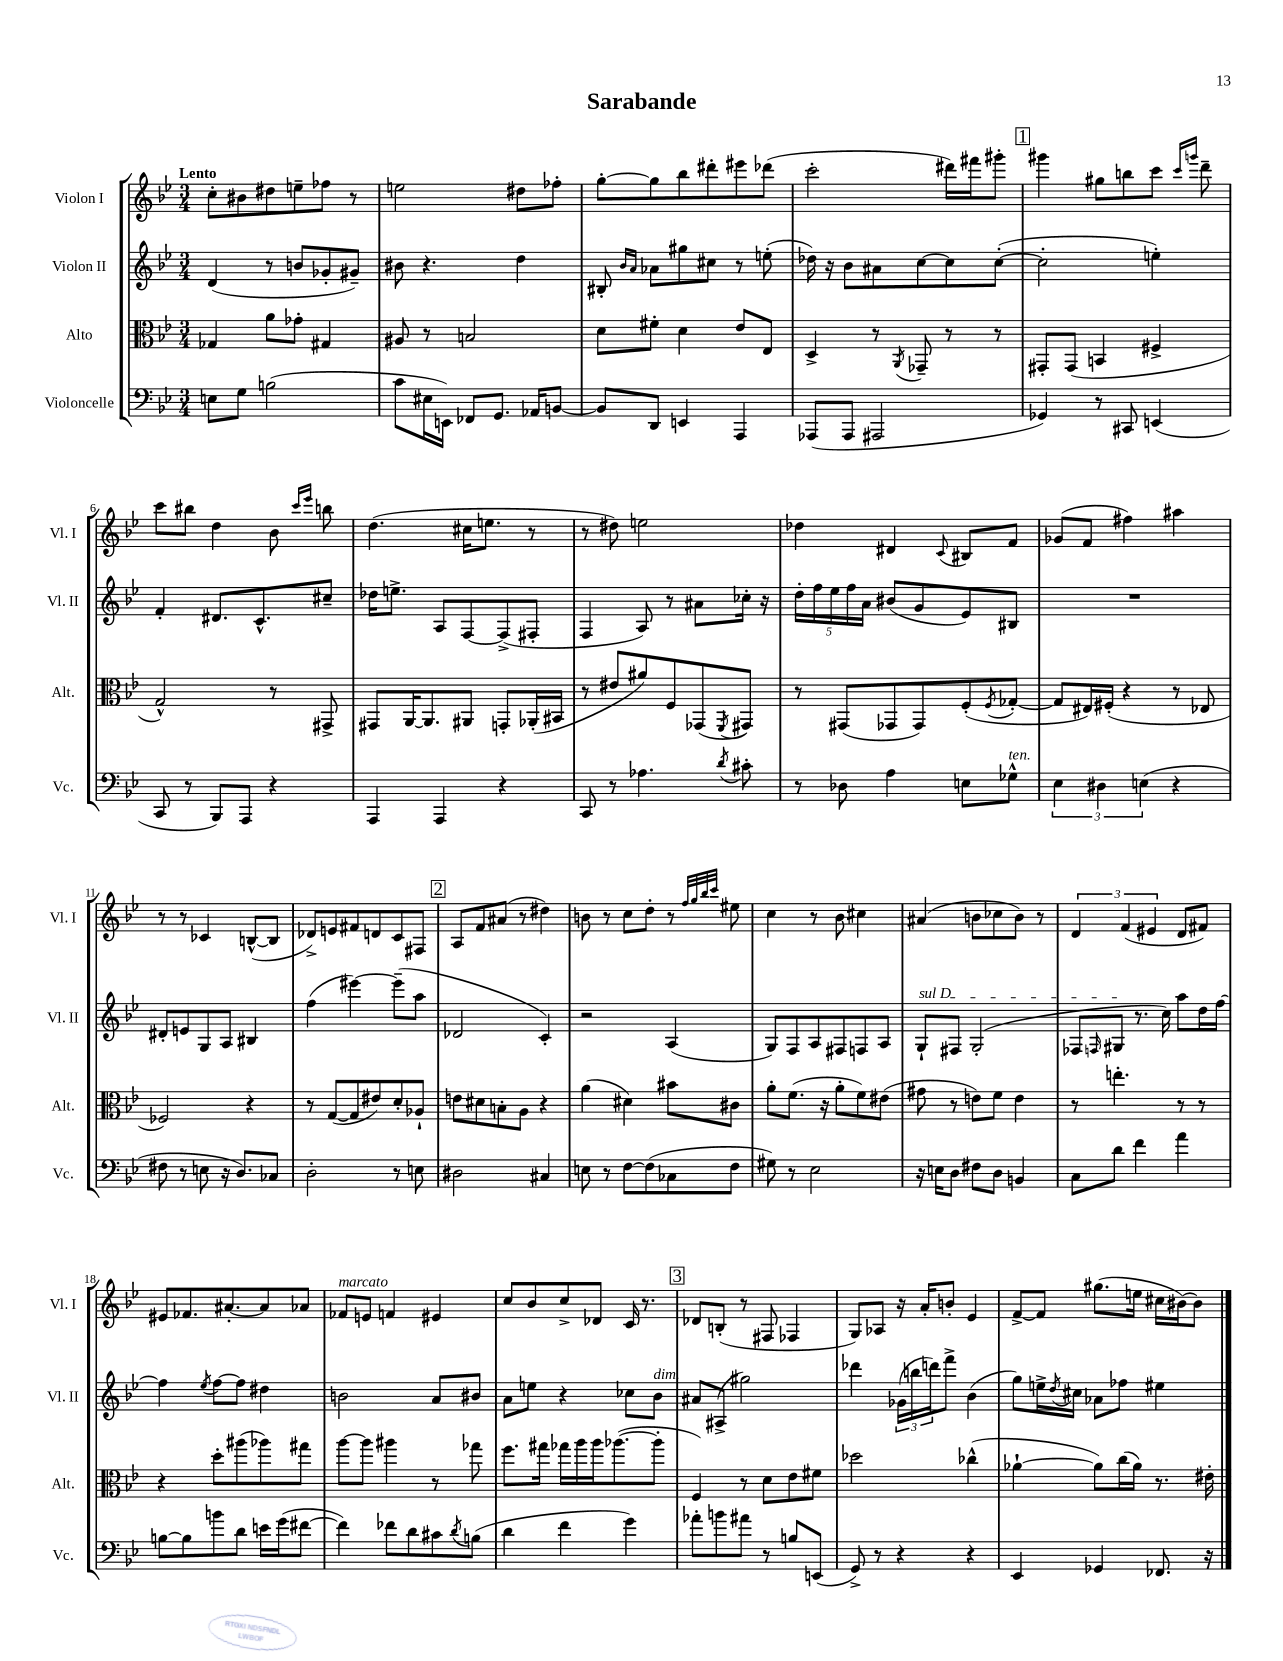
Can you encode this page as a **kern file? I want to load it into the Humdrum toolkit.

**kern	**kern	**kern	**kern
*staff4	*staff3	*staff2	*staff1
*clefF4	*clefC3	*clefG2	*clefG2
*k[b-e-]	*k[b-e-]	*k[b-e-]	*k[b-e-]
*M3/4	*M3/4	*M3/4	*M3/4
8E	4G-	(4d	8cc'
8G	.	.	8b#
(2B	8a	8r	8dd#
.	8g-'	8b	8ee~
.	4G#	8g-'	8ff-
.	.	8g#~)	8r
=	=	=	=
8c	8A#	8b#	2ee
16E#	8r	4.r	.
16EE)	.	.	.
8FF-	2B	.	.
8.GG	.	.	.
.	.	4dd	8dd#
16AA-	.	.	.
[8BB	.	.	8ff-'
=	=	=	=
8BB]	8d	8B#'	[8gg'
.	.	16qqb-	.
.	.	16qqa	.
8DD	8f#'	8a-	8gg]
4EE	4d	8gg#	8bb-
.	.	8cc#	8ddd#'
4AAA	8e-	8r	8eee#
.	8E-	(8ee'	(8ddd-
=	=	=	=
(8AAA-	4D^	16dd-)	2ccc'
.	.	16r	.
8AAA-	.	8b-	.
2AAA#	8r	8a#	.
.	8qAA	.	.
.	8GG-~	[8cc	.
.	8r	8cc]	16ddd#)
.	.	.	16fff#
.	8r	([8cc'	8ggg#'
=	=	=	=
4GG-)	8GG#'	2cc']	4ggg#
.	(8GG#	.	.
8r	4BB	.	8gg#
8CC#	.	.	8bb
(4EE	4F#^	4ee')	8ccc
.	.	.	16qqccc
.	.	.	16qqggg
.	.	.	8ddd~
=	=	=	=
8CC	2G^^)	4f'	8ccc
8r	.	.	8bb#
8BBB-)	.	8.d#	4dd
8AAA	.	.	.
.	.	8.c^^	.
4r	8r	.	8b-
.	.	.	16qqccc
.	.	.	16qqeee-
.	8GG#^	8cc#~	8bb
=	=	=	=
4AAA	8GG#	16dd-	(4.dd
.	.	8.ee^	.
.	[16AA	.	.
.	8.AA]	.	.
4AAA	.	8A	.
.	8AA#	[8F	16cc#
.	.	.	8.ee
4r	8GG'	(8F^]	.
.	(16AA-'	8F#'	8r
.	16BB#	.	.
=	=	=	=
8CC	8r	4F	8r
8r	8e#	.	8dd#)
4.A-	8a#)	8A)	2ee
.	8F	8r	.
.	(8GG-	8a#	.
8qd	8qFF	.	.
8c#'	8GG#)	16cc-'	.
.	.	16r	.
=	=	=	=
8r	8r	20dd'	4dd-
.	.	20ff	.
.	.	20ee-	.
8D-	(8GG#	.	.
.	.	20ff	.
.	.	20a	.
4A	8GG-	(8b#	4d#
.	8GG-)	8g	.
.	.	.	8qqc
8E	(8F'	8e-)	8B#
.	8qF	.	.
8G-^^	[8G-'	8B#	8f
=	=	=	=
6E-	8G-]	2.r	(8g-
.	16E#)	.	8f
6D#	.	.	.
.	(16F#'	.	.
.	4r	.	4ff#)
(6E	.	.	.
4r	8r	.	4aa#
.	8E-	.	.
=	=	=	=
8F#	2F-)	8d#'	8r
8r	.	8e	8r
8E	.	8G	4c-
16r	.	8A	.
8.D)	.	.	.
.	4r	4B#	([8B^^
8C-	.	.	8B]
=	=	=	=
2D'	8r	(4ff	8d-^)
.	([8G	.	8e
.	8G]	[4eee#)	8f#
.	8e#)	.	8d
8r	8d'	(8eee#~]	8c
8E	8A-`	8aa	8F#
=	=	=	=
2D#	8e	2d-	8A
.	8d#	.	8f
.	8B'	.	(8a#
.	8A	.	8r
4C#	4r	4c')	4dd#)
=	=	=	=
8E	(4a	2r	8b
8r	.	.	8r
[8F	4d#)	.	8cc
(8F]	.	.	8dd'
8C-	8b#	(4A	8r
.	.	.	32qqff
.	.	.	32qqgg
.	.	.	32qqbb-
.	.	.	32qqccc
8F	8c#	.	8ee#
=	=	=	=
8G#)	8a'	8G)	4cc
8r	(8.f	8F	.
2E-	.	8A	8r
.	16r	.	.
.	8a'	8F#	8b-
.	8f)	8F	4cc#
.	(8e#	8A	.
=	=	=	=
16r	8g#	8G`	(4a#
16E	.	.	.
8D	8r	8F#	.
8F#	8e)	(2G'	8b
8D	8f	.	8cc-
4BB	4e	.	8b)
.	.	.	8r
=	=	=	=
8C	8r	8F-	6d
.	.	16qqF	.
8d	4.ee'	8G#	.
.	.	.	(6f
4f	.	8.r	.
.	.	.	6e#
.	.	16cc)	.
4a	8r	8aa	8d
.	8r	16dd	8f#)
.	.	[16ff	.
=	=	=	=
[8B	4r	4ff]	8e#
8B]	.	.	8.f-
.	.	8qee-	.
8b	8dd'	[8ff	.
.	.	.	[8.a#'
8d	(8aa#	8ff]	.
16e	8aa-)	4dd#	8a#]
(16g	.	.	.
[8f#	8gg#	.	8a-
=	=	=	=
4f#])	[8aa	2b	8f-
.	8aa]	.	8e
8f-	4aa#	.	4f
8d	.	.	.
8c#	8r	8a	4e#
8qd	.	.	.
(8B	8gg-	8b#	.
=	=	=	=
4d	8.ff	8a	8cc
.	.	8ee	8b-
.	16gg#	.	.
4f	16gg-	4r	8cc^
.	16aa	.	.
.	16aa	.	8d-
.	([8.aa-	.	.
4g)	.	8cc-	16c
.	.	.	8.r
.	8aa-']	8b-	.
=	=	=	=
8a-'	4F)	8a#	8d-
8b	.	(8A#^	(8B'
8a#	8r	2gg#)	8r
8r	8d	.	8F#
8B	8e-	.	4F-
(8EE	8f#	.	.
=	=	=	=
8GG^)	2dd-	4ddd-	8G)
8r	.	.	8A-
4r	.	(24g-	16r
.	.	24bb	.
.	.	.	16a'
.	.	24ddd)	.
.	.	8fff^	8b'
4r	(4cc-^^	(4b-	4e-
=	=	=	=
4EE-	[4a-`	8gg)	[8f^
.	.	16ee^	8f]
.	.	8qdd	.
.	.	16cc#	.
4GG-	8a-])	8a-	(8.gg#
.	(16cc	8ff-	.
.	16a-)	.	16ee
8.FF-	8.r	4ee#	16cc#
.	.	.	[16b#)
.	.	.	8b#]
16r	16e#'	.	.
==	==	==	==
*-	*-	*-	*-
